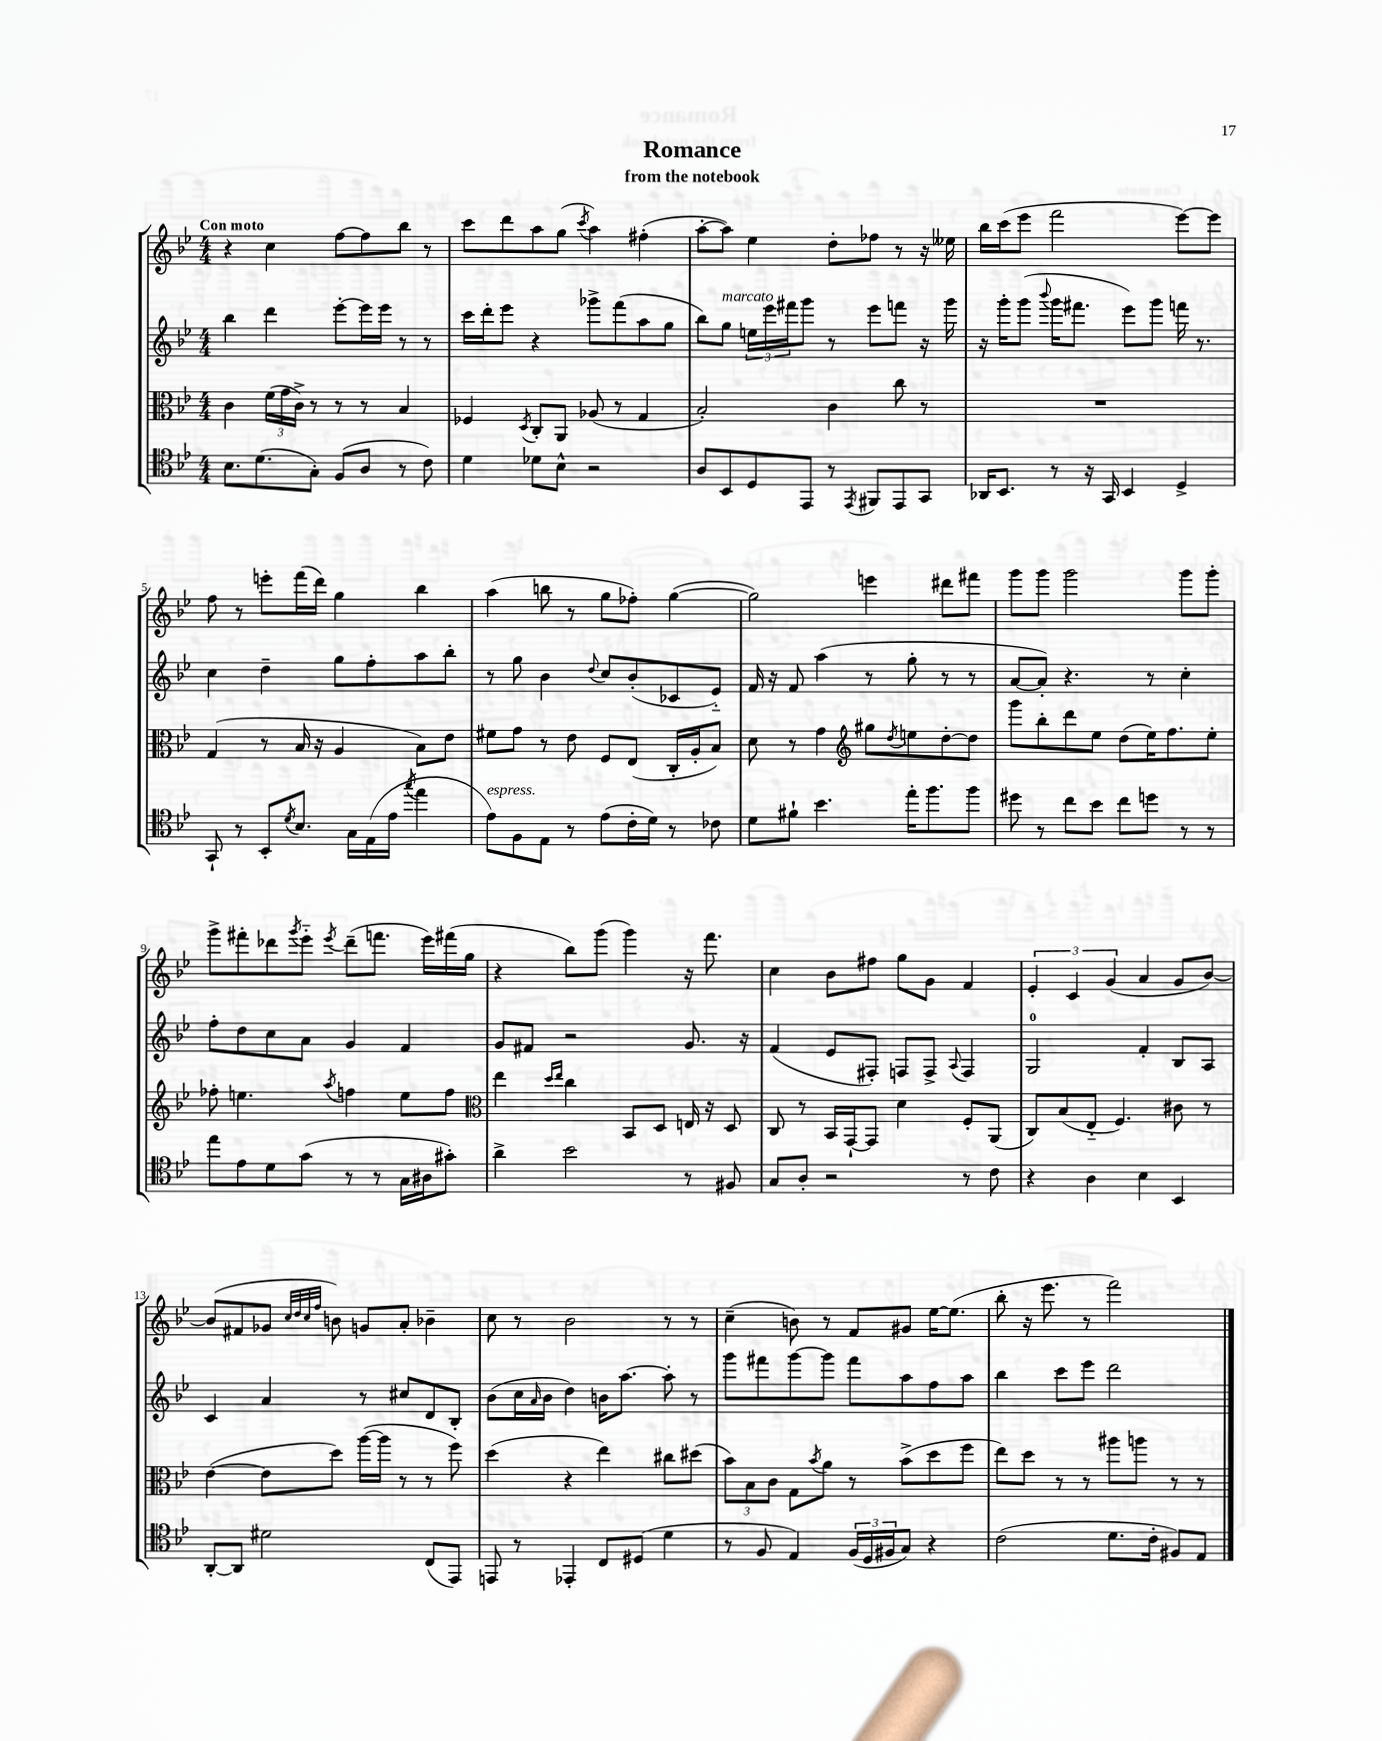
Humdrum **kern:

**kern	**kern	**kern	**kern
*staff4	*staff3	*staff2	*staff1
*clefC4	*clefC3	*clefG2	*clefG2
*k[b-e-]	*k[b-e-]	*k[b-e-]	*k[b-e-]
*M4/4	*M4/4	*M4/4	*M4/4
8.B-\L	4c\	4bb-\	4r
(8.d\	.	.	.
.	(24f\LL	4ddd\	4cc\
.	24g\	.	.
.	24c^\JJ)	.	.
8G'\J)	8r	.	.
(8F/L	8r	[8eee-'\L	[8ff\L
8A/J	8r	16eee-\]L	8ff\]
.	.	16eee-\JJ	.
8r	4B-/	8r	8bb-\J
8c\)	.	8r	8r
=	=	=	=
4d\	4F-/	16ccc\LL	8ccc\L
.	.	16ddd'\J	.
.	.	8eee-\J	8ddd\
.	8qD/	.	.
8d-\L	8C'/L	4r	8aa\
8B-^^\J	8AA/J	.	(8gg\J
.	.	.	8qccc/
2r	(8A-/	8ggg-^\L	4aa\)
.	8r	(8fff\	.
.	4G/	8aa\	(4ff#'\
.	.	8gg\J	.
=	=	=	=
8A/L	2B-'/)	8bb-\L)	[8aa'\L
8BB-/	.	8gg\J	8aa\]J)
8D/	.	24ee\LL	4ee-\
.	.	24eee-\	.
.	.	24fff#\J	.
8EE-/J	.	8ggg\J	.
8r	4c\	8r	8dd'\L
8qEE-/	.	.	.
8FF#/L	.	8eee-\L	8ff-\J
8EE-/	8cc\	8fff\J	8r
8GG/J	8r	16r	16r
.	.	16ggg\	16ee--\
=	=	=	=
16AA-/LK	1r	16r	16bb-\LL
8.BB-/J	.	16ggg'\LK	(16ccc\J
.	.	(8ggg\J	8eee-\J
.	.	8qqbbb-/	.
8r	.	16ggg\LK	2fff\
.	.	8.fff#\J	.
16r	.	.	.
16GG/	.	.	.
4BB-/	.	8eee-\L)	.
.	.	8ggg\J	.
4D^/	.	16fff\	[8eee-\L)
.	.	8.r	.
.	.	.	8eee-\]J
=	=	=	=
8GG`/	(4G/	4cc\	8ff\
8r	.	.	8r
8BB-'/L	8r	4dd~\	8eee'\L
8qd/	.	.	.
8.B-/J	16B-/	.	(16fff\L
.	16r	.	16ddd\JJ)
.	4A/	8gg\L	4gg\
16G\LL	.	.	.
(16E-\	.	8ff'\	.
16e-\JJ	.	.	.
8qgg/	.	.	.
4ee-\	8B-\L)	8aa\	4bb-\
.	8e-\J	8bb-'\J	.
=	=	=	=
8e-\L)	8f#\L	8r	(4aa\
8F\	8g\J	8gg\	.
8E-\J	8r	4b-\	8bb\
8r	8e-\	.	8r
.	.	8qqdd/	.
(8e-\L	8F/L	8cc/L	8gg\L
16c'\L	(8E-/J	(8b-'/	8ff-'\J)
16d\JJ)	.	.	.
8r	16C'/LL	8c-/	([4gg\
.	16A'/J	.	.
8c-\	8B-/J)	8e-'~/J)	.
=	=	=	=
8d\L	8d\	16f/	2gg\])
.	.	16r	.
8f#`\J	8r	8f/	.
4.b-\	4g\	(4aa\	.
*	*clefG2	*	*
.	8gg#\L	8r	4eee\
.	8qdd/	.	.
16ee-'\LK	8ee\	8gg'\	.
8.ff\	.	.	.
.	[8dd'\	8r	8ddd#\L
8ff\J	8dd\]J	8r	8fff#\J
=	=	=	=
8dd#\	8ggg\L	[8a/L	8ggg\L
8r	8bb-'\	8a'/]J)	8ggg\J
8cc\L	8ddd\	4.r	2ggg\
8b-\J	8ee-\J	.	.
8cc\L	(8dd\L	.	.
8dd\J	16ee-\K)	8r	.
.	8.ff\	.	.
8r	.	4cc'\	8ggg\L
8r	8ee-'\J	.	8ggg'\J
=	=	=	=
8ee-\L	8ff-'\	8ff'\L	8ggg^\L
8e-\	4.ee\	8dd\	8fff#'\
8d\	.	8cc\	8ddd-\
.	.	.	8qggg/
(8g\J	.	8a\J	8eee-'~\J
.	8qaa/	.	8qeee-/
8r	4ff\	4g/	(8ddd-~\L
8r	.	.	8.fff\J
16G\LL	8ee\L	4f/	.
16A#\J	.	.	16eee-\LL)
8g#'\J)	8ff\J	.	(16fff#\
.	.	.	16gg\JJ
=	=	=	=
*	*clefC3	*	*
4a^\	4ee-\	8g/L	4r
.	.	8f#/J	.
.	16qqdd/LL	.	.
.	16qqee-/JJ	.	.
2b-\	4cc\	2r	8bb-\L)
.	.	.	(8ggg\J
.	8BB-/L	.	4ggg\)
.	8D/J	.	.
8r	16E/	8.g/	16r
.	16r	.	8.fff\
8F#/	8D/	.	.
.	.	16r	.
=	=	=	=
8G/L	8C/	(4f/	4cc\
8A'/J	8r	.	.
2r	16BB-/LL	8e-/L	8b-\L
.	[16GG`/J	.	.
.	8GG/]J	8F#'/J)	8ff#\J
.	4d\	8F/L	8gg\L
.	.	8F^/J	8g\J
.	.	8qqA/	.
8r	8F'/L	4F/	4f/
8c\	(8AA/J	.	.
=	=	=	=
4r	8C/L)	2G/	6e-'/
.	(8B-/	.	.
.	.	.	6c/
4A\	8E-'~/J	.	.
.	.	.	(6g/
.	4.F/)	.	.
4B-\	.	4f'/	4a/
4BB-/	8c#\	8B-/L	8g/L
.	8r	8A/J	[8b-/J)
=	=	=	=
[8AA'/L	([4e-\	4c/	(8b-/]L
8AA/]J	.	.	8f#/
2d#\	8e-\]L	4a/	8g-/J
.	.	.	32qqcc/LLL
.	.	.	32qqdd/
.	.	.	32qqcc/
.	.	.	32qqff/JJJ
.	8dd\J)	.	8b\)
.	([16aa\LL	8r	8g/L
.	16aa\]JJ	.	.
.	8r	8cc#/L	8a'/J
(8C/L	8r	8d/	4b-~\
8EE-/J)	8ff\)	8B-'/J	.
=	=	=	=
8EE/	(4dd\	(8b-\L	8cc\
8r	.	16cc\L	8r
.	.	16qqa/	.
.	.	16b-\JJ	.
4EE-'/	4r	4dd\)	2b-\
8C/L	4ee-\)	16b\LK	.
.	.	[8.aa\J	.
(8D#/J	.	.	.
4d\	8cc#\L	8aa'\]	8r
.	(8dd#\J	8r	8r
=	=	=	=
8r	12b-\L)	8ggg\L	(4cc~\
.	12B-\	.	.
8F/	.	8fff#\	.
.	12c\J	.	.
4E-/)	8G\L	[8ggg\	8b\)
.	8qb-/	.	.
.	8a\J	8ggg\]J	8r
(24F/LL	8r	8fff#\L	8f/L
24D/	.	.	.
24F#/J	.	.	.
8G/J)	(8b-^\L	8aa\	8g#/J
4r	8dd\	8ff\	[16ee-\LK
.	.	.	(8.ee-\]J
.	8ff\J	8aa\J	.
=	=	=	=
(2c\	8ee-\L)	4bb-\	8bb-'\
.	8dd\J	.	16r
.	.	.	8.eee-\
.	8r	8ccc\L	.
.	8r	8eee-\J	8r
8.d\L	8aa#\L	2ddd\	2fff\)
.	8aa\J	.	.
16c'\Jk	.	.	.
8F#/L)	8r	.	.
8E-/J	8r	.	.
==	==	==	==
*-	*-	*-	*-
